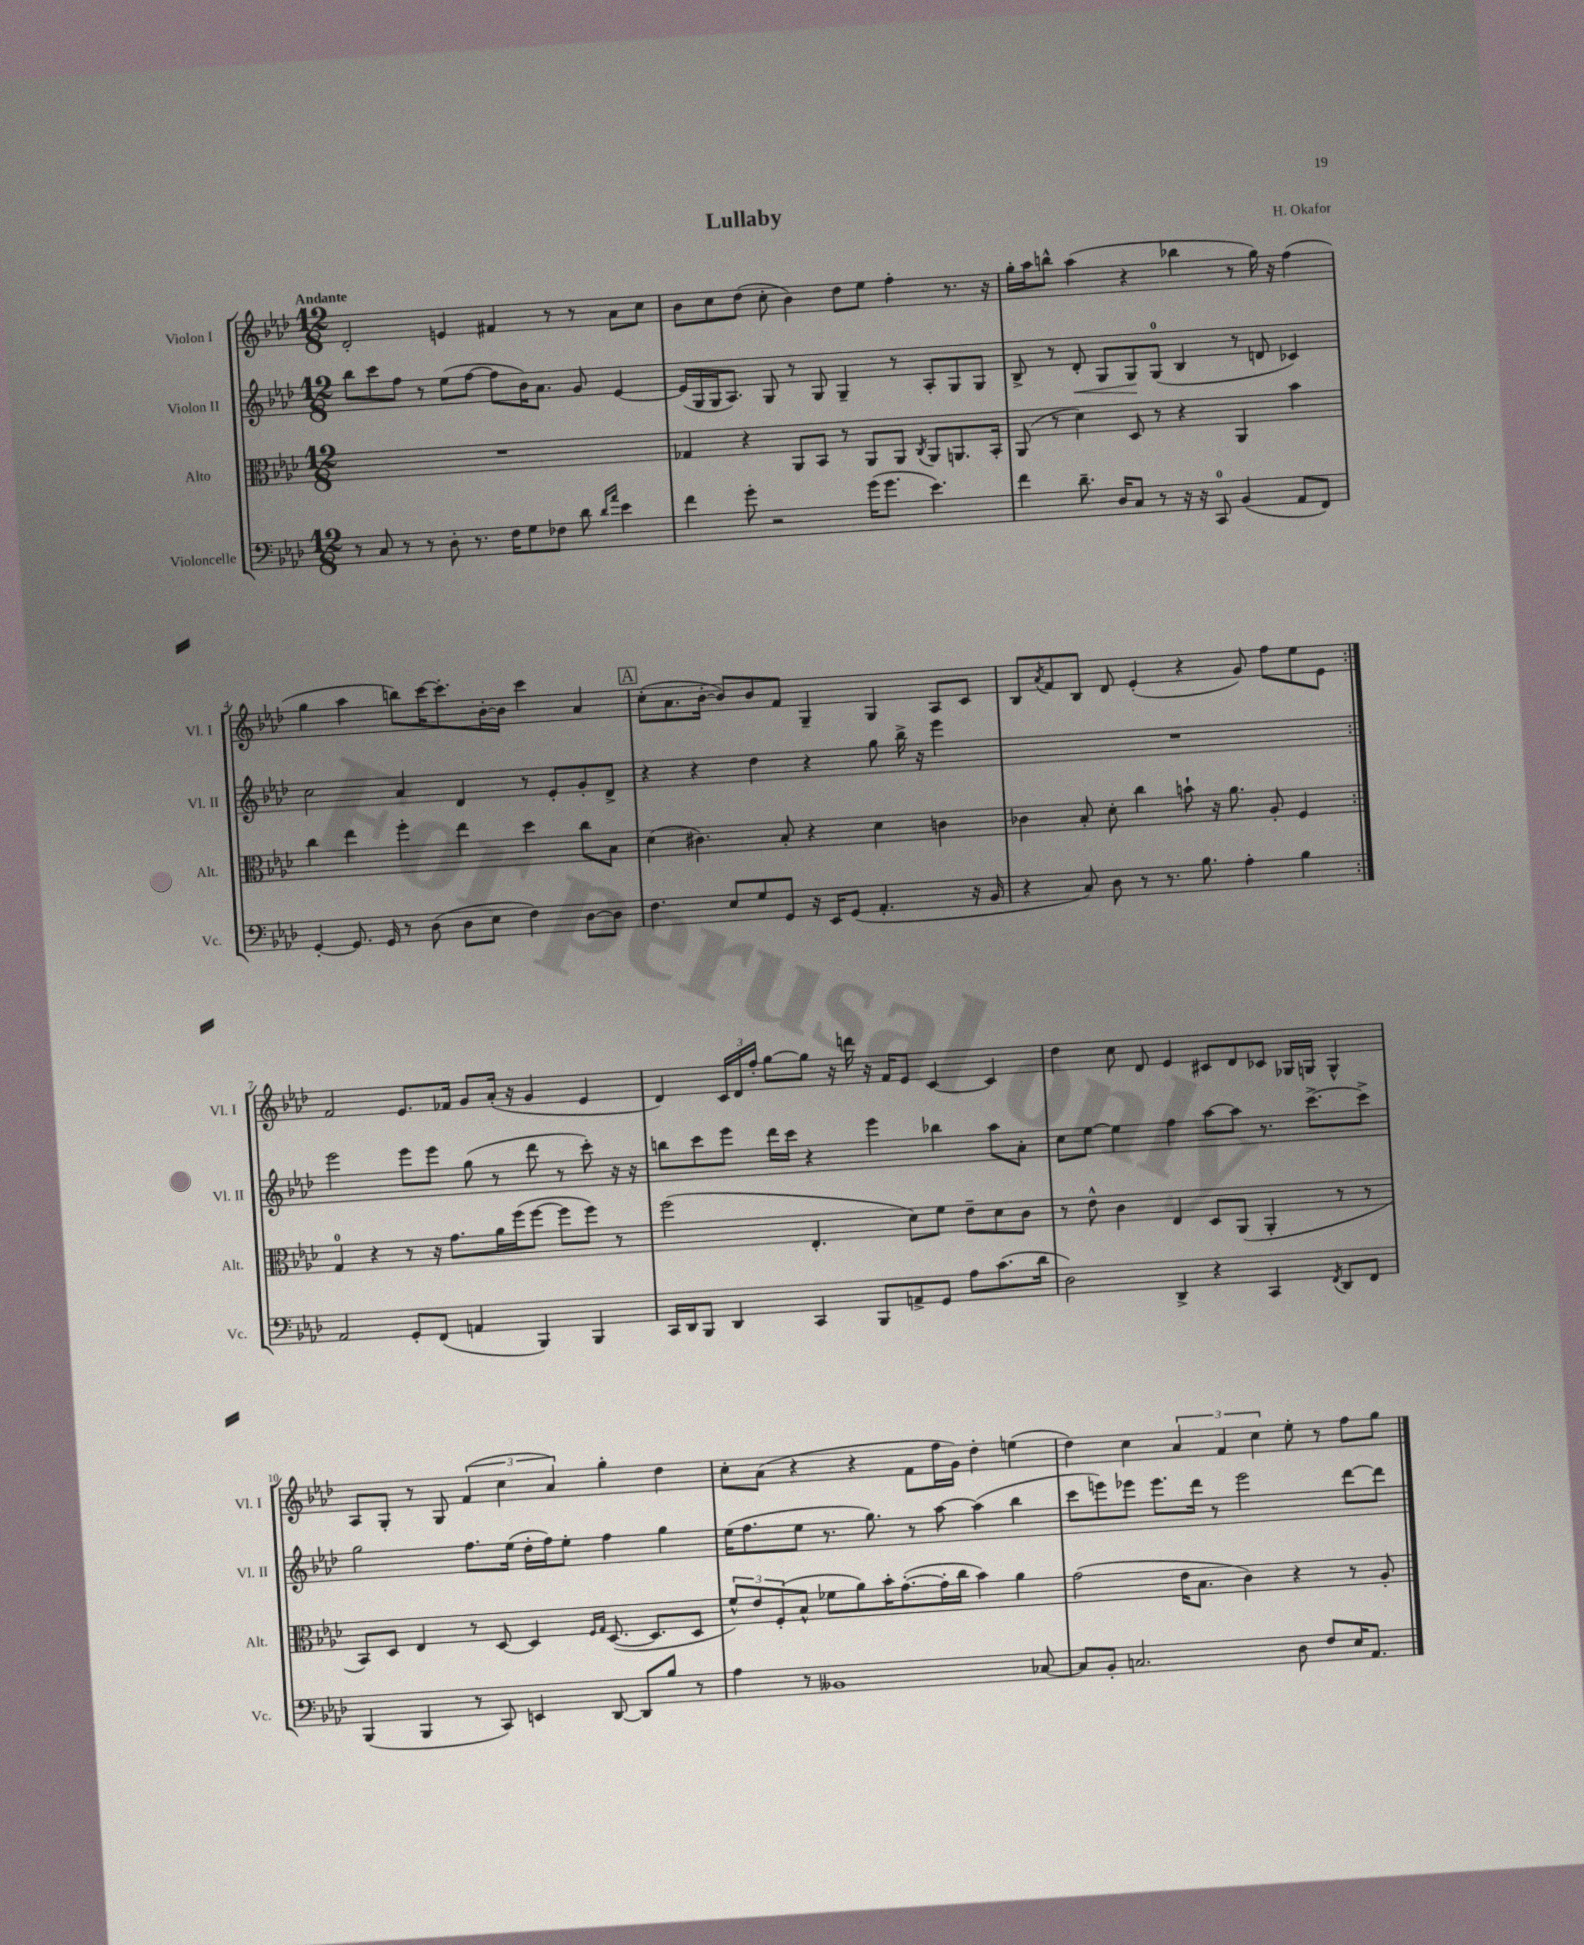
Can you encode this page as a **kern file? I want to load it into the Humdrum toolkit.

**kern	**kern	**kern	**kern
*staff4	*staff3	*staff2	*staff1
*clefF4	*clefC3	*clefG2	*clefG2
*k[b-e-a-d-]	*k[b-e-a-d-]	*k[b-e-a-d-]	*k[b-e-a-d-]
*M12/8	*M12/8	*M12/8	*M12/8
8r	1.r	8bb-	2d-'
8C	.	8ccc	.
8r	.	8ff	.
8r	.	8r	.
8D-'	.	(8ee-	4e
8.r	.	[8ff	.
.	.	8ff]	4f#
16F	.	.	.
8G	.	16b-)	.
.	.	8.a-	.
8F-	.	.	8r
8d-	.	8g	8r
16qqd-	.	.	.
16qqa-	.	.	.
4e-	.	[4e-	8a-
.	.	.	8cc
=	=	=	=
4f	4G-	(16e-]	8b-
.	.	16G	.
.	.	16G	8cc
.	.	8.A-)	.
8g'	4r	.	(8dd-
2r	.	8G	8cc'
.	8AA-	8r	4b-)
.	8BB-	8G	.
.	8r	4G~	8dd-
(16g	8AA-	.	8ee-
8.g	.	.	.
.	8AA-	8r	4ff'
.	8qC	.	.
4.e-)	8AA-	8A-'	.
.	8.AA	8G	8.r
.	.	8G	.
.	16BB-'	.	16r
=	=	=	=
4f	(8AA-	8B-^	16gg'
.	.	.	16aa-
.	8r	8r	8bb^^
8.d-~	4d-)	8d-'	(4aa-
.	.	8G	.
16D-	.	.	.
8C	8D-	8G	4r
8r	8r	(8G	.
16r	4r	4B-	4bb-
16r	.	.	.
8CC	.	.	.
(4BB-	4AA-	8r	8r
.	.	8d	16gg)
.	.	.	16r
8AA-	4b-	4c-)	(4ff
8FF)	.	.	.
=	=	=	=
[4GG'	4cc	2cc	4gg
8.GG]	4ee-	.	4aa-
16GG	.	.	.
8r	4ff'	4a-	8bb)
(8D-	.	.	[16ccc
.	.	.	8.ccc']
8D-	4ee-	4d-	.
8E-	.	.	[16b-'
.	.	.	16b-]
4F)	4dd-	8r	4ccc
.	.	8e-'	.
[8D-	8cc	8g'	4a-
8D-]	8B-	8d-^	.
=	=	=	=
4.F	(4d-	4r	(8cc'
.	.	.	8.a-
.	4.c#)	4r	.
.	.	.	[16b-'
8E-	.	.	8b-])
8G	.	4dd-	8b-
8GG	8B-'	.	8f
16r	4r	4r	4G~
16EE-	.	.	.
(8GG	.	.	.
4.AA-'	4d-	8gg	4G
.	.	16bb-^	.
.	.	16r	.
.	4c	4eee-	8A-
16r	.	.	8c
16BB-	.	.	.
=	=	=	=
4r	4c-	1.r	8B-
.	.	.	8qa-
.	.	.	8f
8C)	8B-'	.	8B-
8D-	8d-'	.	8d-
8r	4cc	.	(4e-'
8.r	.	.	.
.	8b`	.	4r
8.B-	.	.	.
.	16r	.	.
.	8.a-	.	.
4A-'	.	.	8g)
.	8A-'	.	8ff
4B-	4F	.	8ee-
.	.	.	8e-
=:|!	=:|!	=:|!	=:|!
2AA-	4G	2eee-	2f
.	4r	.	.
8GG'	8r	8eee-	8.e-
(8FF	16r	8eee-	.
.	8.g	.	16f-
4AA	.	(8gg	8g
.	16a-	8r	(16a-'
.	(16ff	.	16r
4BBB-)	[8ff	8ddd-	4g
.	8ff]	8r	.
4BBB-	8ff)	8ccc')	4e-
.	8r	16r	.
.	.	16r	.
=	=	=	=
16CC	(2ff	8bb	4d-)
16DD-	.	.	.
8BBB-	.	8ccc	.
4DD-	.	8eee-	24c
.	.	.	24d-
.	.	.	24ff'
.	.	16ddd-	[8gg
.	.	16ccc	.
4CC	4.E-'	4r	8gg]
.	.	.	16r
.	.	.	16ddd
8BBB-	.	4eee-	16r
.	.	.	16f
8AA^	8d-)	.	8e-
8GG	8f	4bb-	[4c
8A-	8e-~	.	.
(8.c	8d-	8aa-	4c]
.	8c	8a-'	.
16d-	.	.	.
=	=	=	=
2D-)	8r	8cc	4dd-
.	8e-^^	[8ee-	.
.	4c	4ee-]	8cc
.	.	.	8d-
4DD-^	4E-	4ff	4e-
4r	8D-	[8aa-	8c#
.	(8AA-	8aa-]	8d-
4CC	4AA-'	8.r	8c-
.	.	.	16G-
.	.	[8.ccc^	16G
8qFF	.	.	.
8DD-	8r	.	4G^^
8FF	8r	8ccc^]	.
=	=	=	=
(4BBB-	8BB-)	2gg	8A-
.	8D-	.	8G'
4BBB-	4E-	.	8r
.	.	.	8G
8r	8r	8.ff	(6f
8CC)	[8D-	.	.
.	.	.	6cc
.	.	(16ee-	.
4EE	4D-]	16dd-'	.
.	.	16ff)	.
.	.	.	6a-)
.	.	8ee-'	.
.	16qqF	.	.
.	16qqG	.	.
[8DD-	([8.D-	4ff	4gg'
8DD-]	.	.	.
.	8.D-]	.	.
8B-	.	4gg	4dd-
8r	8D-	.	.
=	=	=	=
4A-	12f^^)	(16ee-	8cc'
.	.	8.ff	.
.	12e-	.	.
.	.	.	(8a-
.	(12F'	.	.
8r	8B-^^	8ee-	4r
1BB--	8f-	8.r	.
.	8a-)	.	4r
.	.	8.gg)	.
.	16b-'	.	.
.	([8.g'	.	.
.	.	8r	8f
.	16g']	[8aa-	16ff
.	16cc	.	16g)
.	4b-)	(4aa-]	4dd-'
.	4a-	4bb-	(4ee
[8C-	.	.	.
=	=	=	=
8C-]	(2g	8ccc	4dd-)
8BB-'	.	8eee)	.
2.C	.	8eee-	4cc
.	.	8.eee-	.
.	16e-	.	6a-
.	8.B-	16ddd-	.
.	.	8r	.
.	.	.	6f
.	4c)	2eee-	.
.	.	.	6cc
8D-	4r	.	8ee-'
8F	.	.	8r
16E-	8r	[8ddd-	8ff
8.AA-	.	.	.
.	8A-'	8ddd-]	8gg
==	==	==	==
*-	*-	*-	*-
